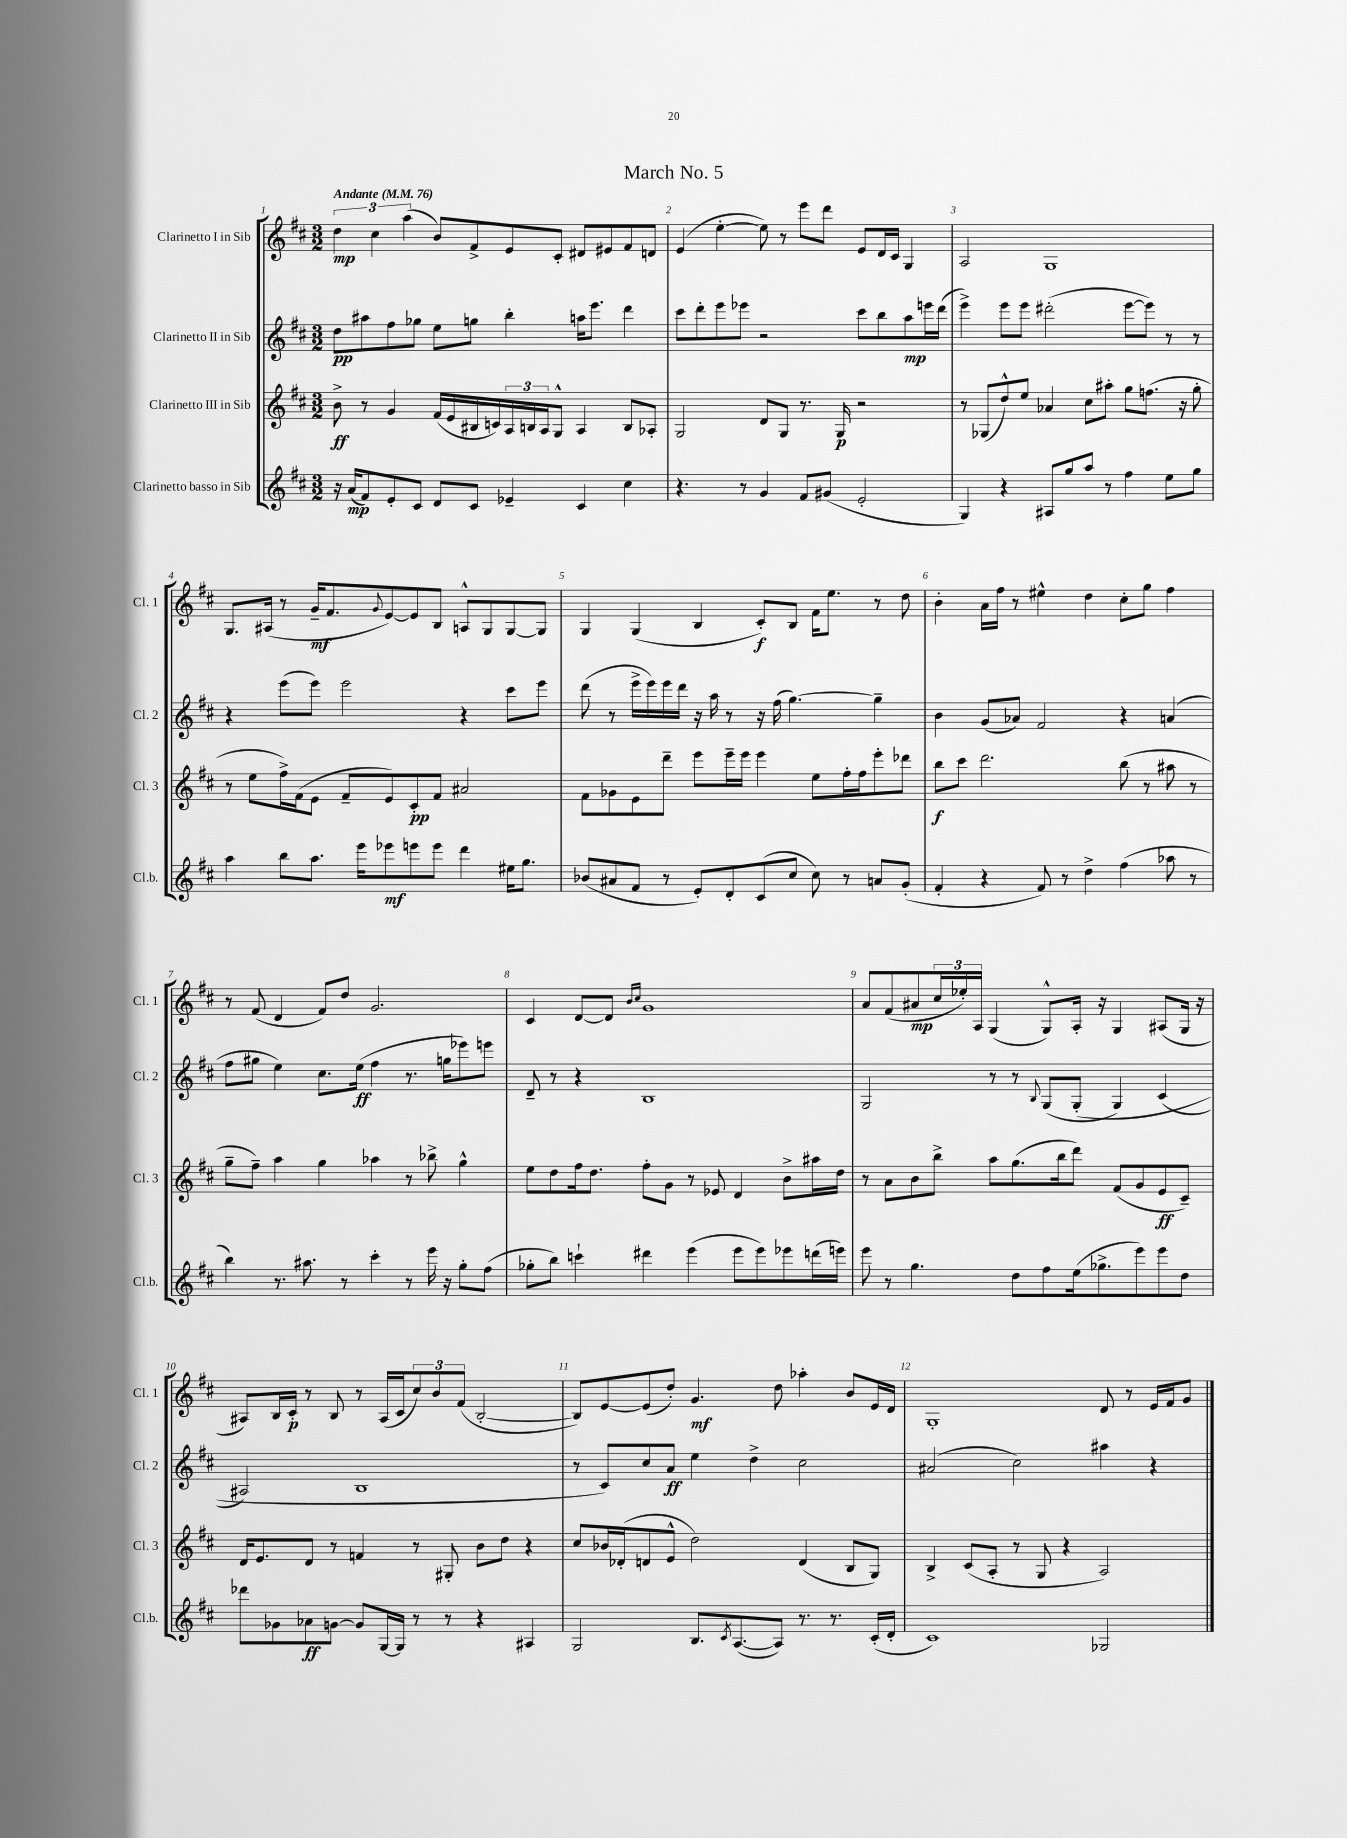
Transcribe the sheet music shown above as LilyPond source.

\header { title = "March No. 5" }
<<
\new StaffGroup <<
\new Staff = "s0" \with { instrumentName = "Clarinetto I in Sib" shortInstrumentName = "Cl. 1" } {
    \clef treble \key d \major \numericTimeSignature \time 3/2 \tempo "Andante" 4 = 76
    \tuplet 3/2 { d''4\mp cis''4 a''4( } b'8) fis'8-> e'8 cis'8-. dis'8 eis'8 fis'8 d'8 |
    e'4( e''4~-. e''8) r8 e'''8 d'''8 e'8 d'16 cis'16 g4 |
    a2 g1 |
    g8. ais16( r8 g'16--\mf fis'8. \appoggiatura { g'8 } e'8~) e'8 b8 a8-^ g8 g8~ g8 |
    g4 g4( b4 cis'8-.\f) b8 fis'16 e''8. r8 d''8 |
    b'4-. a'16 fis''16 r8 eis''4-^ d''4 cis''8-. g''8 fis''4 |
    r8 fis'8( d'4 fis'8) d''8 g'2. |
    cis'4 d'8~ d'8 \grace { b'16 cis''16 } g'1 |
    a'8 fis'8( ais'8\mp \tuplet 3/2 { cis''16 ees''16-.) a16 } g4( g8-^) a16-. r16 g4 ais8( g16 r16 |
    ais8) b16 cis'16-.\p r8 b8 r8 ais16( cis'16 \tuplet 3/2 { cis''8) b'8 fis'8( } b2~-. |
    b8) e'8~ e'8( d''8-.) g'4.\mf d''8 aes''4-. b'8 e'16 d'16 |
    g1-. d'8 r8 e'16 fis'16 g'8 \bar "|." |
}
\new Staff = "s1" \with { instrumentName = "Clarinetto II in Sib" shortInstrumentName = "Cl. 2" } {
    \clef treble \key d \major \numericTimeSignature \time 3/2
    d''8\pp ais''8 fis''8 ges''8 e''8 g''8 b''4-. a''16 e'''8. d'''4 |
    cis'''8 d'''8-. e'''8 ees'''8 r2 cis'''8 b''8 a''8\mp e'''16 d'''16( |
    e'''4->) e'''8 e'''8 dis'''2-.( e'''8~ e'''8) r8 r8 |
    r4 e'''8( e'''8) e'''2 r4 cis'''8 e'''8 |
    d'''8( r8 e'''16-> e'''16) e'''16 d'''16 r16 a''16 r8 r16 fis''16( g''4.~) g''4-- |
    b'4 g'8( aes'8) fis'2 r4 a'4( |
    fis''8 gis''8 e''4) cis''8. e''16\ff( fis''4 r8. g''16 ees'''8) e'''8 |
    d'8-- r8 r4 b1 |
    g2 r8 r8 \appoggiatura { b8 } g8( g8-.\( g4) cis'4( |
    ais2) b1 |
    r8 cis'8\) cis''8 a'8\ff e''4 d''4-> cis''2 |
    ais'2( cis''2) ais''4 r4 \bar "|." |
}
\new Staff = "s2" \with { instrumentName = "Clarinetto III in Sib" shortInstrumentName = "Cl. 3" } {
    \clef treble \key d \major \numericTimeSignature \time 3/2
    b'8->\ff r8 g'4 fis'16( e'16 bis16 c'16) \tuplet 3/2 { a16 b16 a16 } g8-^ a4 b8 aes8-. |
    g2 d'8 g8 r8. g16\p r2 |
    r8 ges8( d''8-^) e''8 aes'4 cis''8 ais''8-. g''8 f''8.( r16 g''8-. |
    r8 e''8 fis''16->) fis'16( e'8 fis'8-- e'8) cis'8-.\pp fis'8 ais'2 |
    fis'8 ges'8 e'8 d'''8-- e'''8 e'''16-- e'''16 e'''4 e''8 fis''16-. fis''16 e'''8-. des'''8 |
    b''8\f cis'''8 d'''2. b''8( r8 ais''8 r8 |
    g''8-- fis''8--) a''4 g''4 aes''4 r8 bes''8-> g''4-^ |
    e''8 d''8 fis''16 d''8. fis''8-. g'8 r8 ees'8 d'4 b'8-> ais''16 d''16 |
    r8 a'8 b'8 b''8-> a''8 g''8.( b''16 d'''8) fis'8( g'8 e'8\ff cis'8--) |
    d'16 e'8. d'8 r8 f'4 r8 gis8-. b'8 d''8 r4 |
    cis''8 bes'16 des'16-.( d'8 e'8-^ d''2) d'4( b8 g8) |
    b4-> cis'8( a8-. r8 g8 r4 a2) \bar "|." |
}
\new Staff = "s3" \with { instrumentName = "Clarinetto basso in Sib" shortInstrumentName = "Cl.b." } {
    \clef treble \key d \major \numericTimeSignature \time 3/2
    r16 a'16\mp( fis'8) e'8-. cis'8 d'8 cis'8 ees'4-- cis'4 cis''4 |
    r4. r8 g'4 fis'8 gis'8( e'2-. |
    g4) r4 ais8 g''8 a''8 r8 fis''4 e''8 g''8 |
    a''4 b''8 a''8. e'''16 ees'''8\mf e'''8 e'''8 d'''4 eis''16 g''8. |
    bes'8( ais'8 fis'8 r8 e'8-.) d'8-. cis'8( cis''8 cis''8) r8 a'8 g'8-.( |
    fis'4-. r4 fis'8) r8 d''4-> fis''4( aes''8 r8 |
    b''4) r8. ais''8. r8 cis'''4-. r8 e'''16 r16 g''8-. fis''8( |
    ges''8-. b''8) c'''4-! dis'''4 e'''4( e'''8 e'''8) ees'''8 d'''16( e'''16) |
    e'''8 r8 g''4. d''8 fis''8 e''16( ges''8.-> e'''8) e'''8 d''8 |
    des'''8 ges'8 aes'8\ff g'8~ g'8 g16~ g16 r8 r8 r4 ais4 |
    g2 b8. \acciaccatura { cis'8 } a8.~( a8) r8. r8. cis'16-.( d'16-. |
    cis'1) ges2 \bar "|." |
}
>>
>>
\layout { \context { \Score \override BarNumber.break-visibility = ##(#f #t #t) barNumberVisibility = #all-bar-numbers-visible } }
